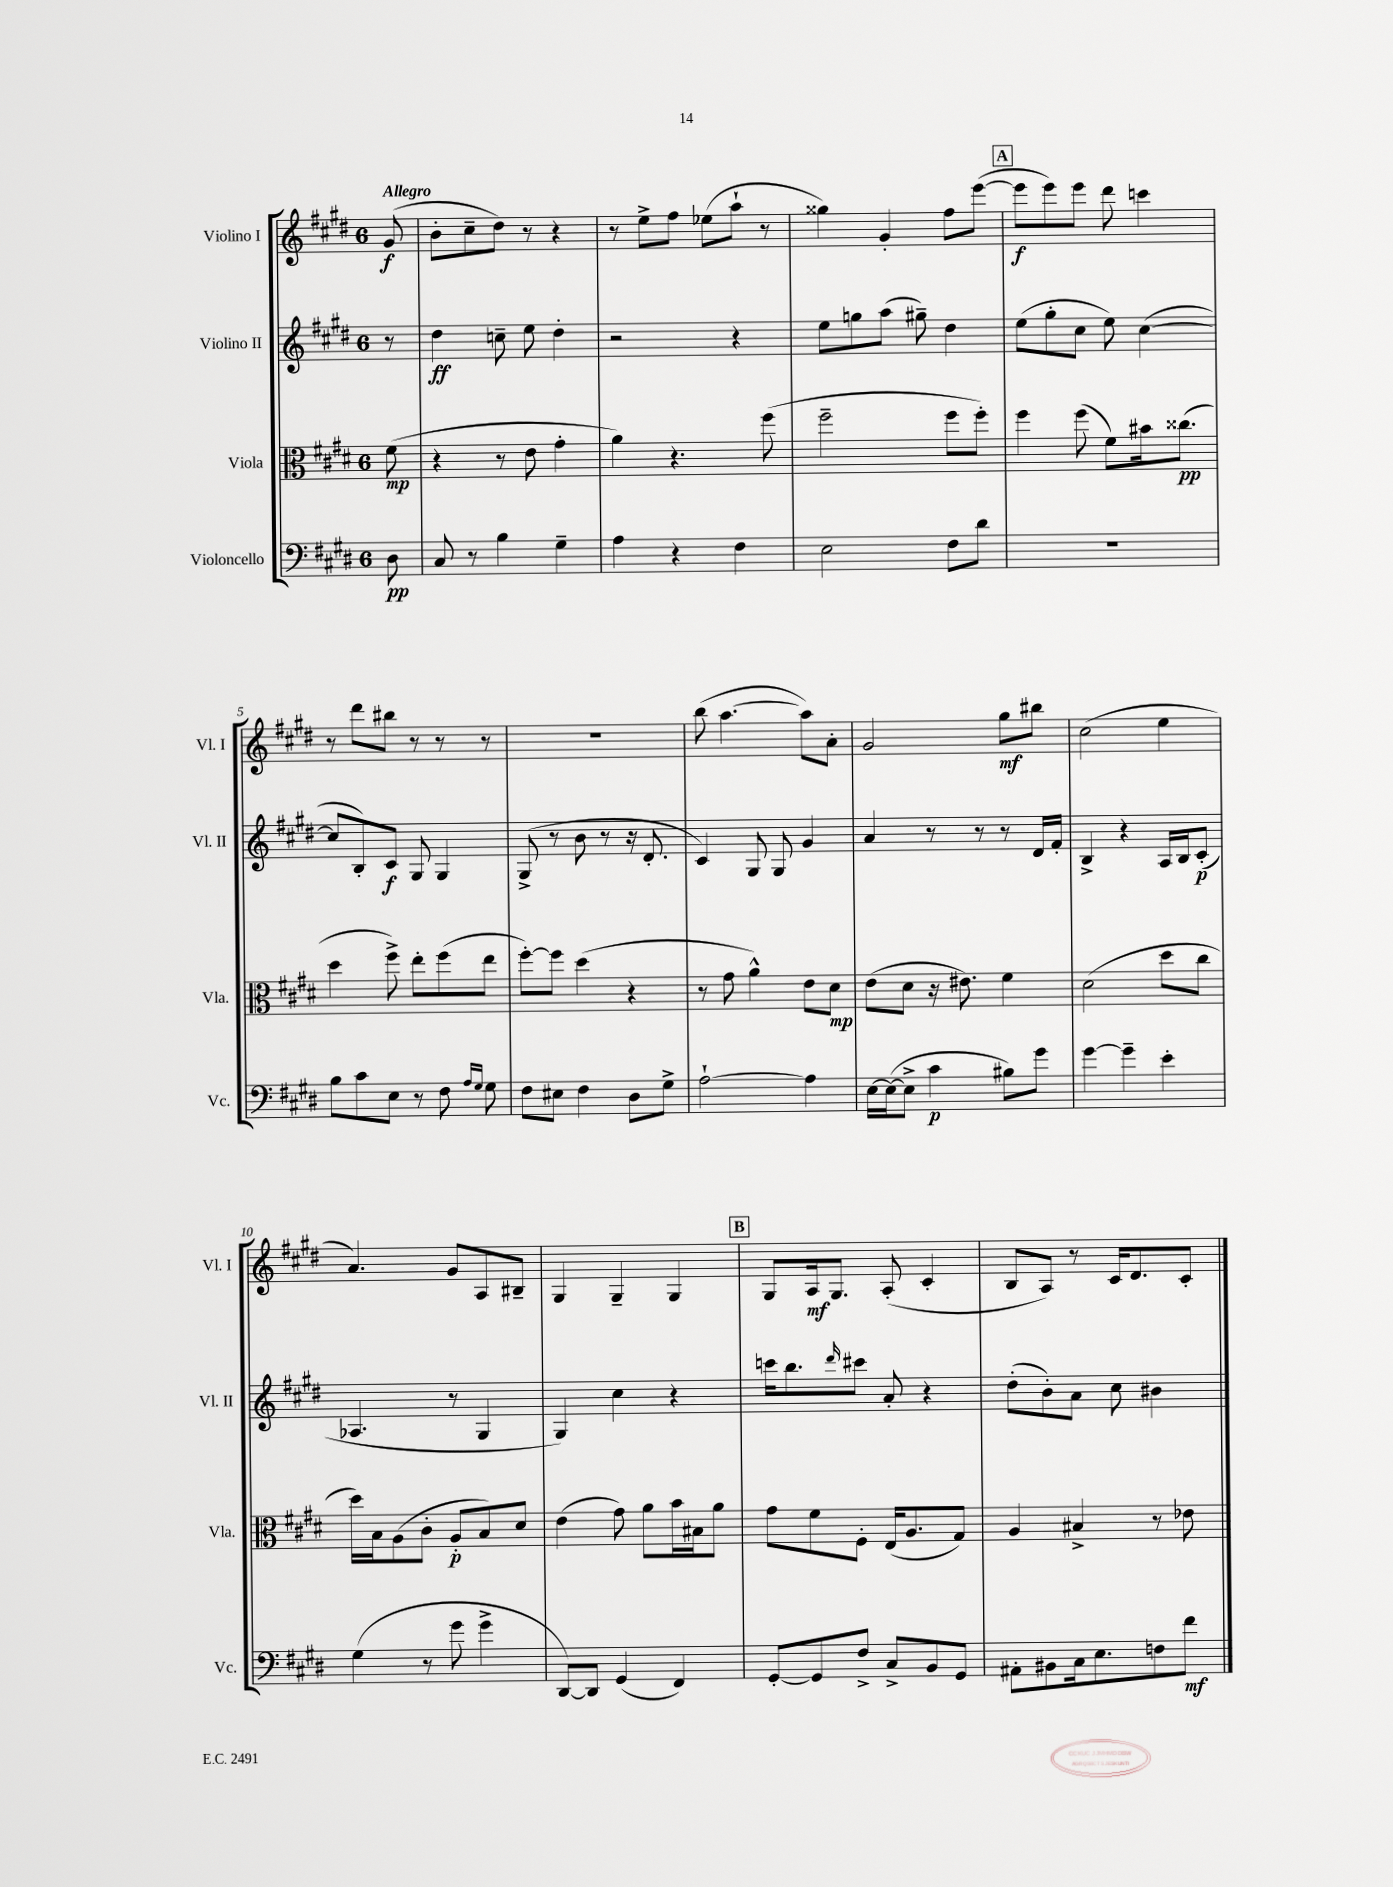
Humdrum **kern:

**kern	**dynam	**kern	**dynam	**kern	**dynam	**kern	**dynam
*part4	*part4	*part3	*part3	*part2	*part2	*part1	*part1
*staff4	*staff4	*staff3	*staff3	*staff2	*staff2	*staff1	*staff1
*I"Violoncello	*	*I"Viola	*	*I"Violino II	*	*I"Violino I	*
*I'Vc.	*	*I'Vla.	*	*I'Vl. II	*	*I'Vl. I	*
*clefF4	*	*clefC3	*	*clefG2	*	*clefG2	*
*k[f#c#g#d#]	*	*k[f#c#g#d#]	*	*k[f#c#g#d#]	*	*k[f#c#g#d#]	*
*M6/8	*	*M6/8	*	*M6/8	*	*M6/8	*
=	=	=	=	=	=	=	=
!	!	!	!	!	!	!LO:TX:a:B:t=Allegro	!
8D#\	pp	(8f#\	mp	8r	.	(8g#/	f
=1	=1	=1	=1	=1	=1	=1	=1
8C#/	.	4r	.	4dd#\	ff	8b'\L	.
8r	.	.	.	.	.	8cc#~\	.
4B\	.	8r	.	8ccn~\	.	8dd#\J)	.
.	.	8e\	.	8ee\	.	8r	.
4G#~\	.	4g#'\	.	4dd#'\	.	4r	.
=2	=2	=2	=2	=2	=2	=2	=2
4A\	.	4a\)	.	2r	.	8r	.
.	.	.	.	.	.	8ee^\L	.
4r	.	4.r	.	.	.	8ff#\J	.
.	.	.	.	.	.	(8ee-X\L	.
4F#\	.	.	.	4r	.	8aa`\J	.
.	.	(8ff#\	.	.	.	8r	.
=3	=3	=3	=3	=3	=3	=3	=3
2E\	.	2ff#~\	.	8ee\L	.	4gg##X\)	.
.	.	.	.	8ggn\	.	.	.
.	.	.	.	(8aa\J	.	4g#'/	.
.	.	.	.	8gg#X~\)	.	.	.
8F#\L	.	8ff#\L	.	4dd#\	.	8ff#\L	.
8d#\J	.	8ff#'\J)	.	.	.	([8eee\J	.
!!LO:REH:place=s1:t=A
=4	=4	=4	=4	=4	=4	=4	=4
2.r	.	4ff#\	.	(8ee\L	.	8eee\L]	f
.	.	.	.	8gg#'\	.	8eee\)	.
.	.	(8ff#\	.	8cc#\J	.	8eee\J	.
.	.	8f#\L)	.	8ee\)	.	8ddd#\	.
.	.	16b#X\k	.	([4cc#\	.	4cccn\	.
.	.	(8.cc##X\J	pp	.	.	.	.
!!LO:LB:g=z
=5	=5	=5	=5	=5	=5	=5	=5
8B\L	.	4dd#\	.	8cc#/L]	.	8r	.
8c#\	.	.	.	8B'/)	.	8ddd#\L	.
8E\J	.	8ff#^\)	.	8c#/J	f	8bb#X\J	.
8r	.	8ee'\L	.	8G#/	.	8r	.
8F#\	.	(8ff#\	.	4G#/	.	8r	.
16qqA/LL	.	.	.	.	.	.	.
16qqG#/JJ	.	.	.	.	.	.	.
8G#\	.	8ee\J	.	.	.	8r	.
=6	=6	=6	=6	=6	=6	=6	=6
8F#\L	.	[8ff#'\L)	.	(8G#^/	.	2.r	.
8E#X\J	.	8ff#\J]	.	8r	.	.	.
4F#\	.	(4dd#\	.	8b\	.	.	.
.	.	.	.	8r	.	.	.
8D#\L	.	4r	.	16r	.	.	.
.	.	.	.	8.d#'/	.	.	.
8G#^\J	.	.	.	.	.	.	.
=7	=7	=7	=7	=7	=7	=7	=7
[2A`\	.	8r	.	4c#/)	.	(8bb\	.
.	.	8g#\	.	.	.	[4.aa\	.
.	.	4a^^\)	.	8G#/	.	.	.
.	.	.	.	8G#/	.	.	.
4A\]	.	8e\L	.	4g#/	.	8aa\L])	.
.	.	8d#\J	mp	.	.	8a'\J	.
=8	=8	=8	=8	=8	=8	=8	=8
[16E\LL	.	(8e\L	.	4a/	.	2g#/	.
(16E\J_	.	.	.	.	.	.	.
8E^\J]	.	8d#\J	.	.	.	.	.
4c#\	p	16r	.	8r	.	.	.
.	.	8.e#X\)	.	.	.	.	.
.	.	.	.	8r	.	.	.
8B#X\L)	.	4f#\	.	8r	.	8gg#\L	mf
8g#\J	.	.	.	16d#/LL	.	8bb#X\J	.
.	.	.	.	16f#'/JJ	.	.	.
=9	=9	=9	=9	=9	=9	=9	=9
[4g#\	.	(2d#\	.	4B^/	.	(2cc#\	.
4g#~\]	.	.	.	4r	.	.	.
4e'\	.	8dd#\L	.	16A/LL	.	4ee\	.
.	.	.	.	16B/J	.	.	.
.	.	8cc#\J	.	(8c#'/J	p	.	.
!!LO:LB:g=z
=10	=10	=10	=10	=10	=10	=10	=10
(4G#\	.	16dd#\LL)	.	4.A-X/	.	4.a/)	.
.	.	16B\J	.	.	.	.	.
.	.	(8A\	.	.	.	.	.
8r	.	8c#'\J	.	.	.	.	.
8g#\	.	8A'/L	p	8r	.	8g#/L	.
4g#^\	.	8B/)	.	4G#/	.	8A/	.
.	.	8d#/J	.	.	.	8B#X~/J	.
=11	=11	=11	=11	=11	=11	=11	=11
[8DD#/L)	.	(4e\	.	4G#/)	.	4G#/	.
8DD#/J]	.	.	.	.	.	.	.
(4GG#/	.	8g#\)	.	4cc#\	.	4G#~/	.
.	.	8a\L	.	.	.	.	.
4FF#/)	.	16b\L	.	4r	.	4G#/	.
.	.	16B#X\J	.	.	.	.	.
.	.	8a\J	.	.	.	.	.
!!LO:REH:place=s1:t=B
=12	=12	=12	=12	=12	=12	=12	=12
[8GG#'/L	.	8g#\L	.	16cccn\KL	.	8G#/L	.
.	.	.	.	8.bb\	.	.	.
8GG#/]	.	8f#\	.	.	.	16A/k	mf
.	.	.	.	.	.	8.G#/J	.
.	.	.	.	16qqddd#/	.	.	.
8F#^/J	.	8F#'\J	.	8ccc#X\J	.	.	.
8C#^/L	.	(16E/KL	.	8a'/	.	(8A'/	.
.	.	8.A/	.	.	.	.	.
8BB/	.	.	.	4r	.	4c#'/	.
8GG#/J	.	8G#/J)	.	.	.	.	.
=13	=13	=13	=13	=13	=13	=13	=13
8AA#X'\L	.	4A/	.	(8dd#'\L	.	8B/L	.
8BB#X\	.	.	.	8b'\)	.	8A/J)	.
16C#\k	.	4B#X^/	.	8a\J	.	8r	.
8.E\	.	.	.	.	.	.	.
.	.	.	.	8cc#\	.	16c#/KL	.
.	.	.	.	.	.	8.d#/	.
8Fn\	.	8r	.	4b#X\	.	.	.
8f#\J	mf	8e-X\	.	.	.	8c#'/J	.
==	==	==	==	==	==	==	==
*-	*-	*-	*-	*-	*-	*-	*-
